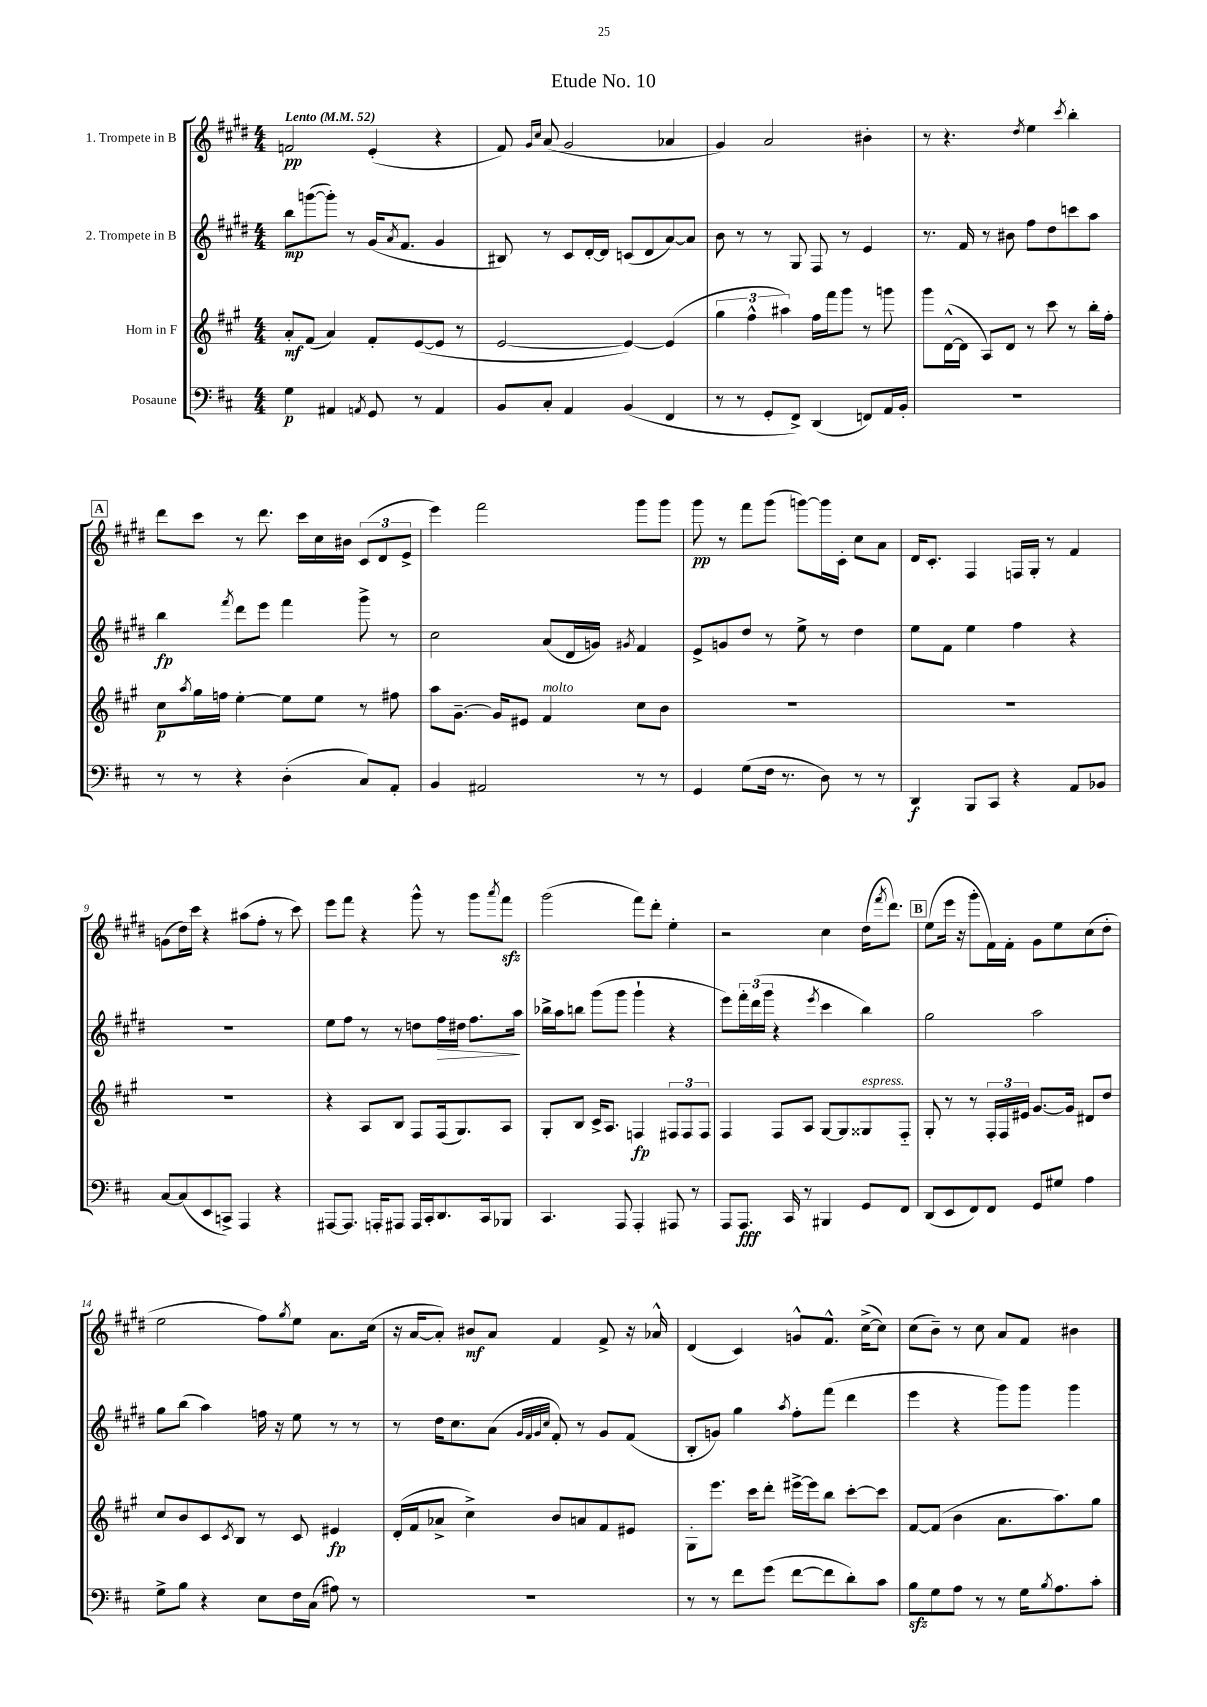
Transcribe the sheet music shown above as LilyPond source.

\header { title = "Etude No. 10" }
<<
\new StaffGroup <<
\new Staff = "s0" \with { instrumentName = "1. Trompete in B" } {
    \clef treble \key e \major \numericTimeSignature \time 4/4 \tempo "Lento" 4 = 52
    f'2\pp e'4-.( r4 |
    fis'8) \grace { gis'16 cis''16 } a'8( gis'2 aes'4 |
    gis'4) a'2 bis'4-. |
    r8 r4. \acciaccatura { dis''8 } e''4 \acciaccatura { cis'''8 } b''4-. |
    \mark \markup { \box "A" } dis'''8 cis'''8 r8 dis'''8. cis'''16 cis''16 bis'16 \tuplet 3/2 { cis'8( dis'8 e'8-> } |
    e'''4) fis'''2 gis'''8 gis'''8 |
    gis'''8\pp r8 fis'''8 gis'''8( g'''8~) g'''16 cis'16-. cis''8 a'8 |
    dis'16 cis'8.-. fis4 f16 gis16-. r8 fis'4 |
    g'8( dis''16) cis'''16 r4 ais''8( fis''8-. r8 cis'''8) |
    e'''8 fis'''8 r4 gis'''8-^ r8 gis'''8 \acciaccatura { a'''8 } fis'''8\sfz |
    gis'''2( fis'''8) dis'''8-. e''4-. |
    r2 cis''4 dis''16( \acciaccatura { fis'''8 } dis'''8.) |
    \mark \markup { \box "B" } e''8( e'''16 r16 gis'''8-. fis'16) fis'16-. gis'8 e''8 cis''8( dis''8-. |
    e''2 fis''8) \acciaccatura { gis''8 } e''8 a'8. cis''16( |
    r16 a'16~ a'8-.) bis'8\mf a'8 fis'4 fis'8-> r16 aes'16-^ |
    dis'4( cis'4) g'8-^ fis'8.-^ cis''16~->( cis''8) |
    cis''8( b'8--) r8 cis''8 a'8 fis'8 bis'4 \bar "|." |
}
\new Staff = "s1" \with { instrumentName = "2. Trompete in B" } {
    \clef treble \key e \major \numericTimeSignature \time 4/4
    b''8\mp g'''8~( g'''8-.) r8 gis'16( \acciaccatura { a'8 } fis'8. gis'4 |
    bis8) r8 cis'8 dis'16~-. dis'16 c'8( dis'8 a'8~) a'8 |
    b'8 r8 r8 gis8 fis8 r8 e'4 |
    r8. fis'16 r8 bis'8 fis''8 dis''8 c'''8 a''8 |
    \mark \markup { \box "A" } b''4\fp \acciaccatura { fis'''8 } dis'''8 e'''8 fis'''4 gis'''8-> r8 |
    cis''2 a'8( dis'16 g'16) \acciaccatura { gis'8 } fis'4 |
    e'8-> g'8 dis''8 r8 e''8-> r8 dis''4 |
    e''8 fis'8 e''4 fis''4 r4 |
    R1 |
    e''8 fis''8 r8 r8 d''8 fis''16\> dis''16 fis''8. a''16\! |
    bes''16-> a''16 b''8 gis'''8( gis'''8 gis'''4-! r4 |
    e'''8) \tuplet 3/2 { fis'''16-. dis'''16( gis'''16 } r4 \acciaccatura { e'''8 } cis'''4 b''4) |
    \mark \markup { \box "B" } gis''2 a''2 |
    gis''8 b''8( a''4) f''16 r16 e''8 r8 r8 |
    r8 dis''16 cis''8. a'8( \grace { gis'32 fis'32 gis'32 cis''32 } fis'8-.) r8 gis'8 fis'8( |
    b8-. g'8) gis''4 \acciaccatura { a''8 } fis''8-. fis'''8( dis'''4 |
    e'''4 r4 gis'''8) gis'''8 gis'''4 \bar "|." |
}
\new Staff = "s2" \with { instrumentName = "Horn in F" } {
    \clef treble \key a \major \numericTimeSignature \time 4/4
    a'8-.\mf fis'8( a'4) fis'8-. e'8~( e'8 r8 |
    e'2~ e'4~) e'4( |
    \tuplet 3/2 { gis''4 fis''4-^ ais''4) } fis''16 fis'''16 gis'''8 r8 g'''8 |
    gis'''8 d'16~-^( d'16 a8) d'8 r8 cis'''8 r8 b''16-. fis''16-. |
    \mark \markup { \box "A" } cis''8\p \acciaccatura { a''8 } gis''16 f''16 e''4~-. e''8 e''8 r8 fis''8 |
    a''8 gis'8.~-- gis'16 eis'8 fis'4^\markup { \italic "molto" } cis''8 b'8 |
    R1 |
    R1 |
    R1 |
    r4 a8 b8 fis8 fis16( gis8.) a8 |
    gis8-. b8 cis'16-> a8. f4\fp \tuplet 3/2 { fis8 fis8 fis8 } |
    fis4 fis8 a8 gis8~ gis8 gisis8^\markup { \italic "espress." } fis8-_ |
    \mark \markup { \box "B" } gis8-. r8 r8 \tuplet 3/2 { fis16-. fis16 eis'16 } gis'8.~ gis'16 dis'8 d''8 |
    cis''8 b'8 cis'8 \acciaccatura { cis'8 } b8 r8 cis'8 eis'4\fp |
    d'16-.( fis'16 aes'8-> cis''4->) b'8 a'8 fis'8 eis'8 |
    gis8-. e'''8. cis'''16 d'''8-. eis'''16~-> eis'''16 b''8 cis'''8~-. cis'''8 |
    fis'8~ fis'8( b'4 a'8. a''8.) gis''8 \bar "|." |
}
\new Staff = "s3" \with { instrumentName = "Posaune" } {
    \clef bass \key d \major \numericTimeSignature \time 4/4
    g4\p ais,4 \acciaccatura { a,8 } g,8 r8 a,4 |
    b,8 cis8-. a,4 b,4( fis,4 |
    r8 r8 g,8-. fis,8->) d,4( f,8) a,16 b,16-. |
    R1 |
    \mark \markup { \box "A" } r8 r8 r4 d4-.( cis8) a,8-. |
    b,4 ais,2 r8 r8 |
    g,4 g8( fis16 r8. d8) r8 r8 |
    d,4\f b,,8 cis,8 r4 a,8 bes,8 |
    cis8~ cis8( e,8 c,8->) a,,4 r4 |
    ais,,8~ ais,,8. a,,16-. ais,,8 ais,,16 cis,16-. d,8. cis,16 bes,,8 |
    cis,4. a,,8 a,,4-. ais,,8 r8 |
    a,,8 a,,8.\fff cis,16 r8 bis,,4 g,8 fis,8 |
    \mark \markup { \box "B" } d,8( e,8 fis,8) fis,8 g,8 gis8 a4 |
    g8-> b8 r4 e8 fis16 cis16( ais8) r8 |
    R1 |
    r8 r8 fis'8 g'8( fis'8~ fis'8 d'8-.) cis'8 |
    b8\sfz g8 a8 r8 r8 g16 \acciaccatura { b8 } a8. cis'8-. \bar "|." |
}
>>
>>
